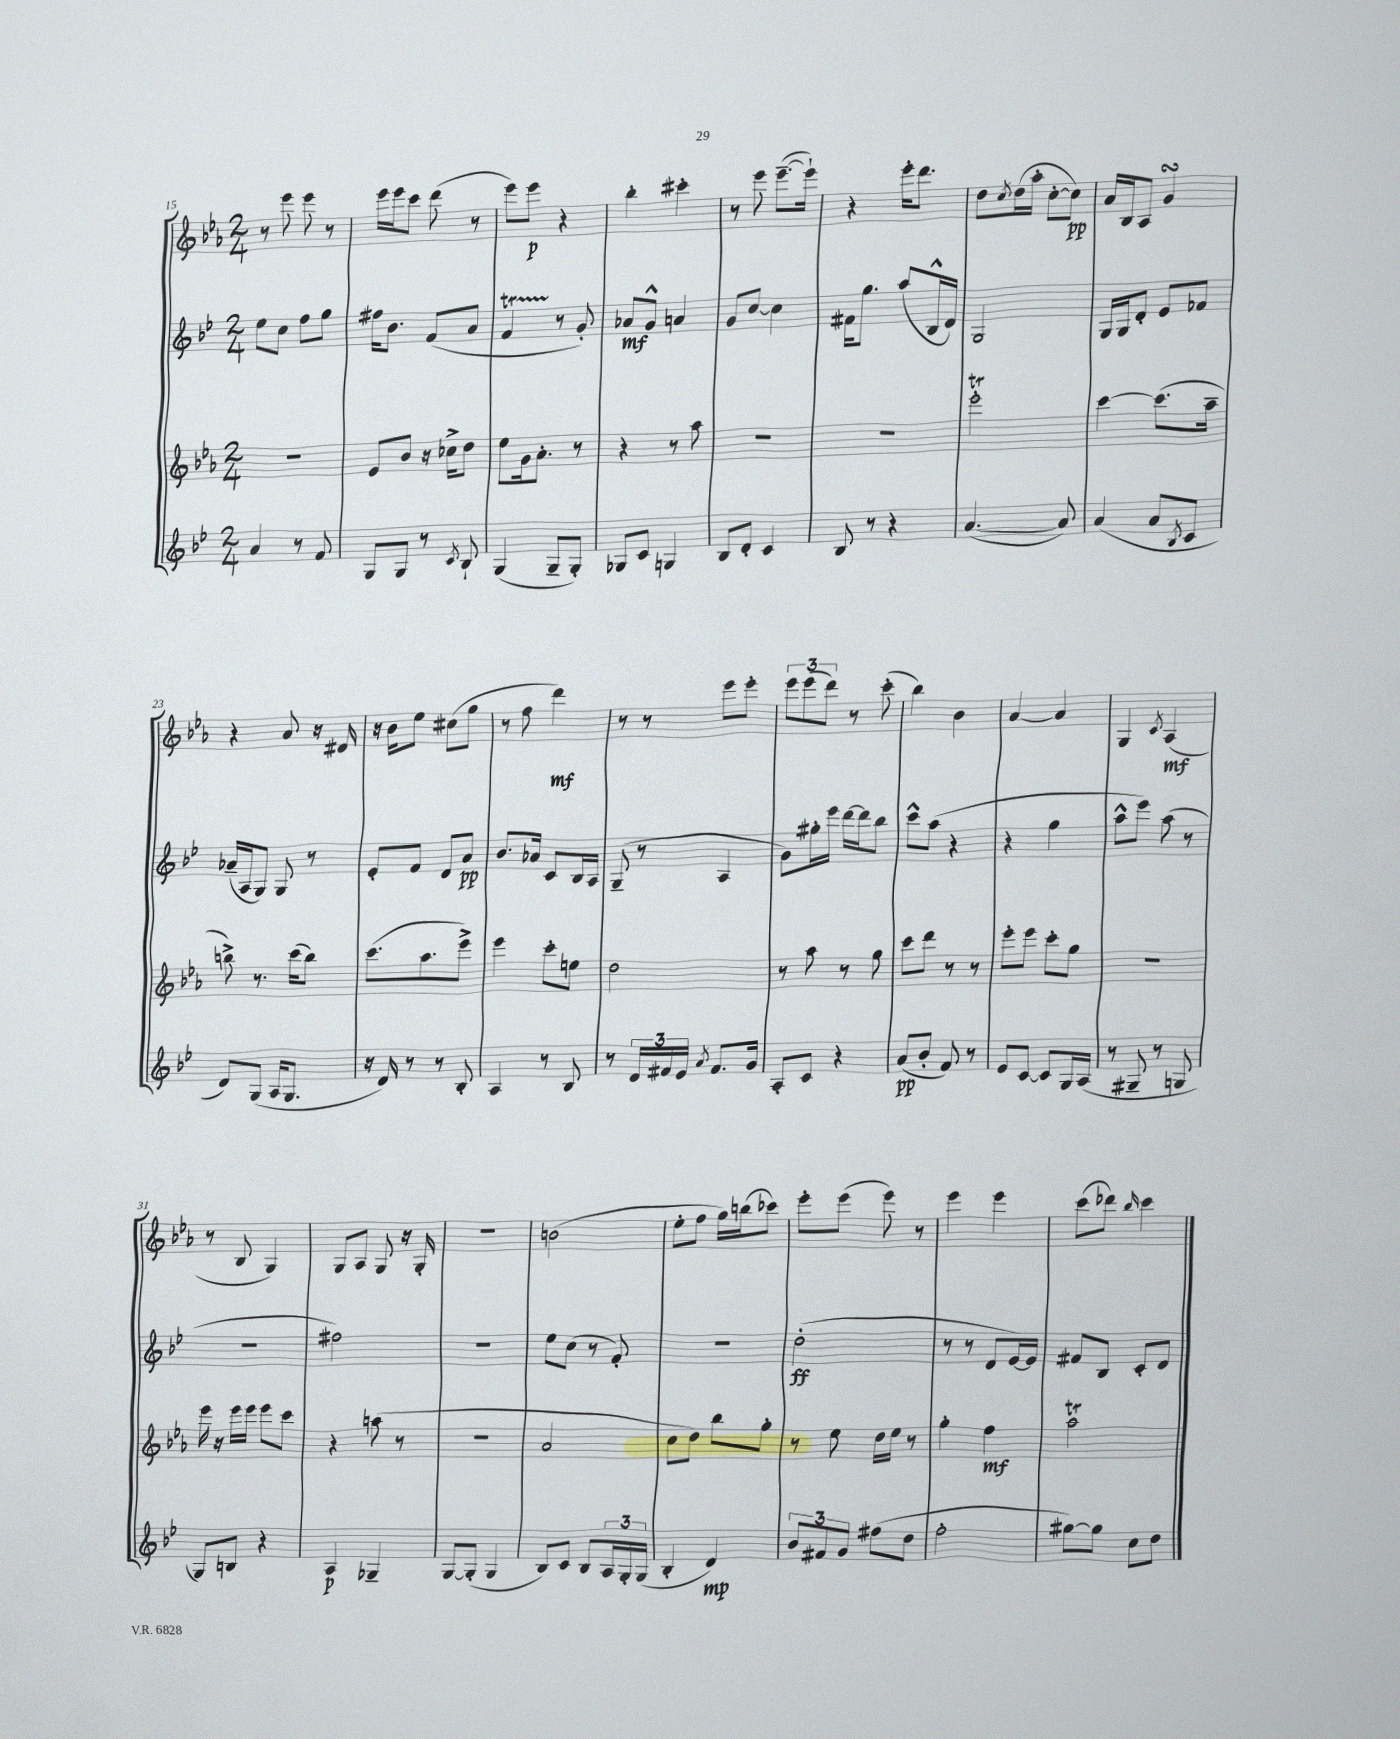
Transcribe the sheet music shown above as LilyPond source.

<<
\new StaffGroup <<
\new Staff = "s0" {
    \clef treble \key ees \major \numericTimeSignature \time 2/4
    r8 ees'''8 ees'''8 r8 |
    ees'''16 ees'''16 c'''8 d'''8( r8 |
    ees'''8) ees'''8\p r4 |
    bes''4-. cis'''4-. |
    r8 ees'''8 ees'''8.~--( ees'''16-!) |
    r4 ees'''16-. d'''8. |
    d''8 \acciaccatura { c''8 } d''16( aes''16-. c''8~-. c''8\pp) |
    aes'16 bes16 aes8 g'4\turn |
    r4 aes'8 r16 dis'16 |
    r16 bes'16 ees''8 cis''8( g''8 |
    r8 f''8 d'''4\mf) |
    r8 r8 ees'''8 ees'''8-. |
    \tuplet 3/2 { ees'''8 ees'''8( d'''8) } r8 c'''8-.( |
    bes''4) bes'4 |
    aes'4~ aes'4 |
    g4 \acciaccatura { c'8 } aes4\mf( |
    r8 bes8 g4) |
    g8 aes8 g8 r16 g16-. |
    R2 |
    b'2( |
    ees''8-. f''8 g''16) b''16( ces'''8) |
    ees'''8-. ees'''8( ees'''8) r8 |
    ees'''4 ees'''4 |
    c'''8( des'''8) \grace { bes''16 } c'''4 \bar "|." |
}
\new Staff = "s1" {
    \clef treble \key bes \major \numericTimeSignature \time 2/4
    ees''8 c''8 f''8 g''8 |
    fis''16 bes'8. f'8( a'8 |
    f'4\startTrillSpan r8\stopTrillSpan g'8-.) |
    aes'8\mf g'8-^ a'4 |
    g'8 c''8~ c''4 |
    fis'16 g''8. a''8( bes16-^ d'16) |
    g2 |
    g16 g16 d'8-. ees'8 fes'8 |
    aes'16--( a16 g8) g8 r8 |
    ees'8-. f'8 d'8 a'8\pp |
    bes'8. aes'16 c'8 bes16 a16 |
    g8--( r8 a4 |
    g'8) gis''16-. ees'''16 d'''16~ d'''16 bes''8 |
    c'''8-^ a''8( r4 |
    r4 g''4 |
    a''8-^ ees'''8) a''8( r8 |
    R2 |
    fis''2) |
    r2 |
    ees''8 c''8( r8 f'8-.) |
    R2 |
    d''2-.\ff( |
    r8 r8 d'8 ees'16~) ees'16 |
    fis'8 bes8 c'8-. d'8 \bar "|." |
}
\new Staff = "s2" {
    \clef treble \key ees \major \numericTimeSignature \time 2/4
    R2 |
    ees'8 bes'8 r16 ces''16-> d''8 |
    ees''8 g'16 aes'8.-. r8 |
    r4 r8 aes''8 |
    R2 |
    R2 |
    ees'''2-.\trill |
    c'''4~ c'''8.( aes''16-- |
    b''8->) r8. c'''16( b''8) |
    c'''8.( aes''8. ees'''8->) |
    ees'''4 c'''8-. e''8 |
    d''2 |
    r8 aes''8 r8 g''8 |
    c'''8 d'''8 r8 r8 |
    ees'''8-. ees'''8 c'''8-. g''8 |
    r2 |
    ees'''16 r16 ees'''16 ees'''16 ees'''8 c'''8 |
    r4 a''8( r8 |
    R2 |
    aes'2 |
    c''8 d''8) bes''8 g''8-. |
    r8 ees''8 d''16 ees''16 r8 |
    g''4-. f''4\mf |
    aes''2\trill \bar "|." |
}
\new Staff = "s3" {
    \clef treble \key bes \major \numericTimeSignature \time 2/4
    a'4 r8 f'8 |
    g8 g8 r8 \acciaccatura { c'8 } bes8-! |
    g4( g8-- g8-.) |
    ges8 c'8 g4 |
    bes8 d'8-. c'4 |
    bes8 r8 r4 |
    a'4.~( a'8) |
    a'4( a'8 \acciaccatura { bes8 } c'8 |
    d'8) g8( a16 g8. |
    r16 d'16) r8 r8 bes8-. |
    a4 r8 bes8 |
    r8 \tuplet 3/2 { d'16 fis'16 ees'16 } \acciaccatura { a'8 } fis'8. g'16 |
    a8-. c'8 r4 |
    a'8\pp( bes'8-. f'8) r8 |
    ees'8 c'8~ c'8 g16 a16( |
    r8 gis8-- r8 g8 |
    g8) b8 r4 |
    a4\p ges4-- |
    g8~ g8-.( g4 |
    bes8) c'8 bes8 \tuplet 3/2 { a16 g16-. g16( } |
    bes4-. d'4\mp) |
    \tuplet 3/2 { bes'8 fis'8 g'8 } fis''8( d''8 |
    f''2-. |
    gis''8~) gis''8 c''8 d''8 \bar "|." |
}
>>
>>
\layout { \context { \Score currentBarNumber = #15 } }
